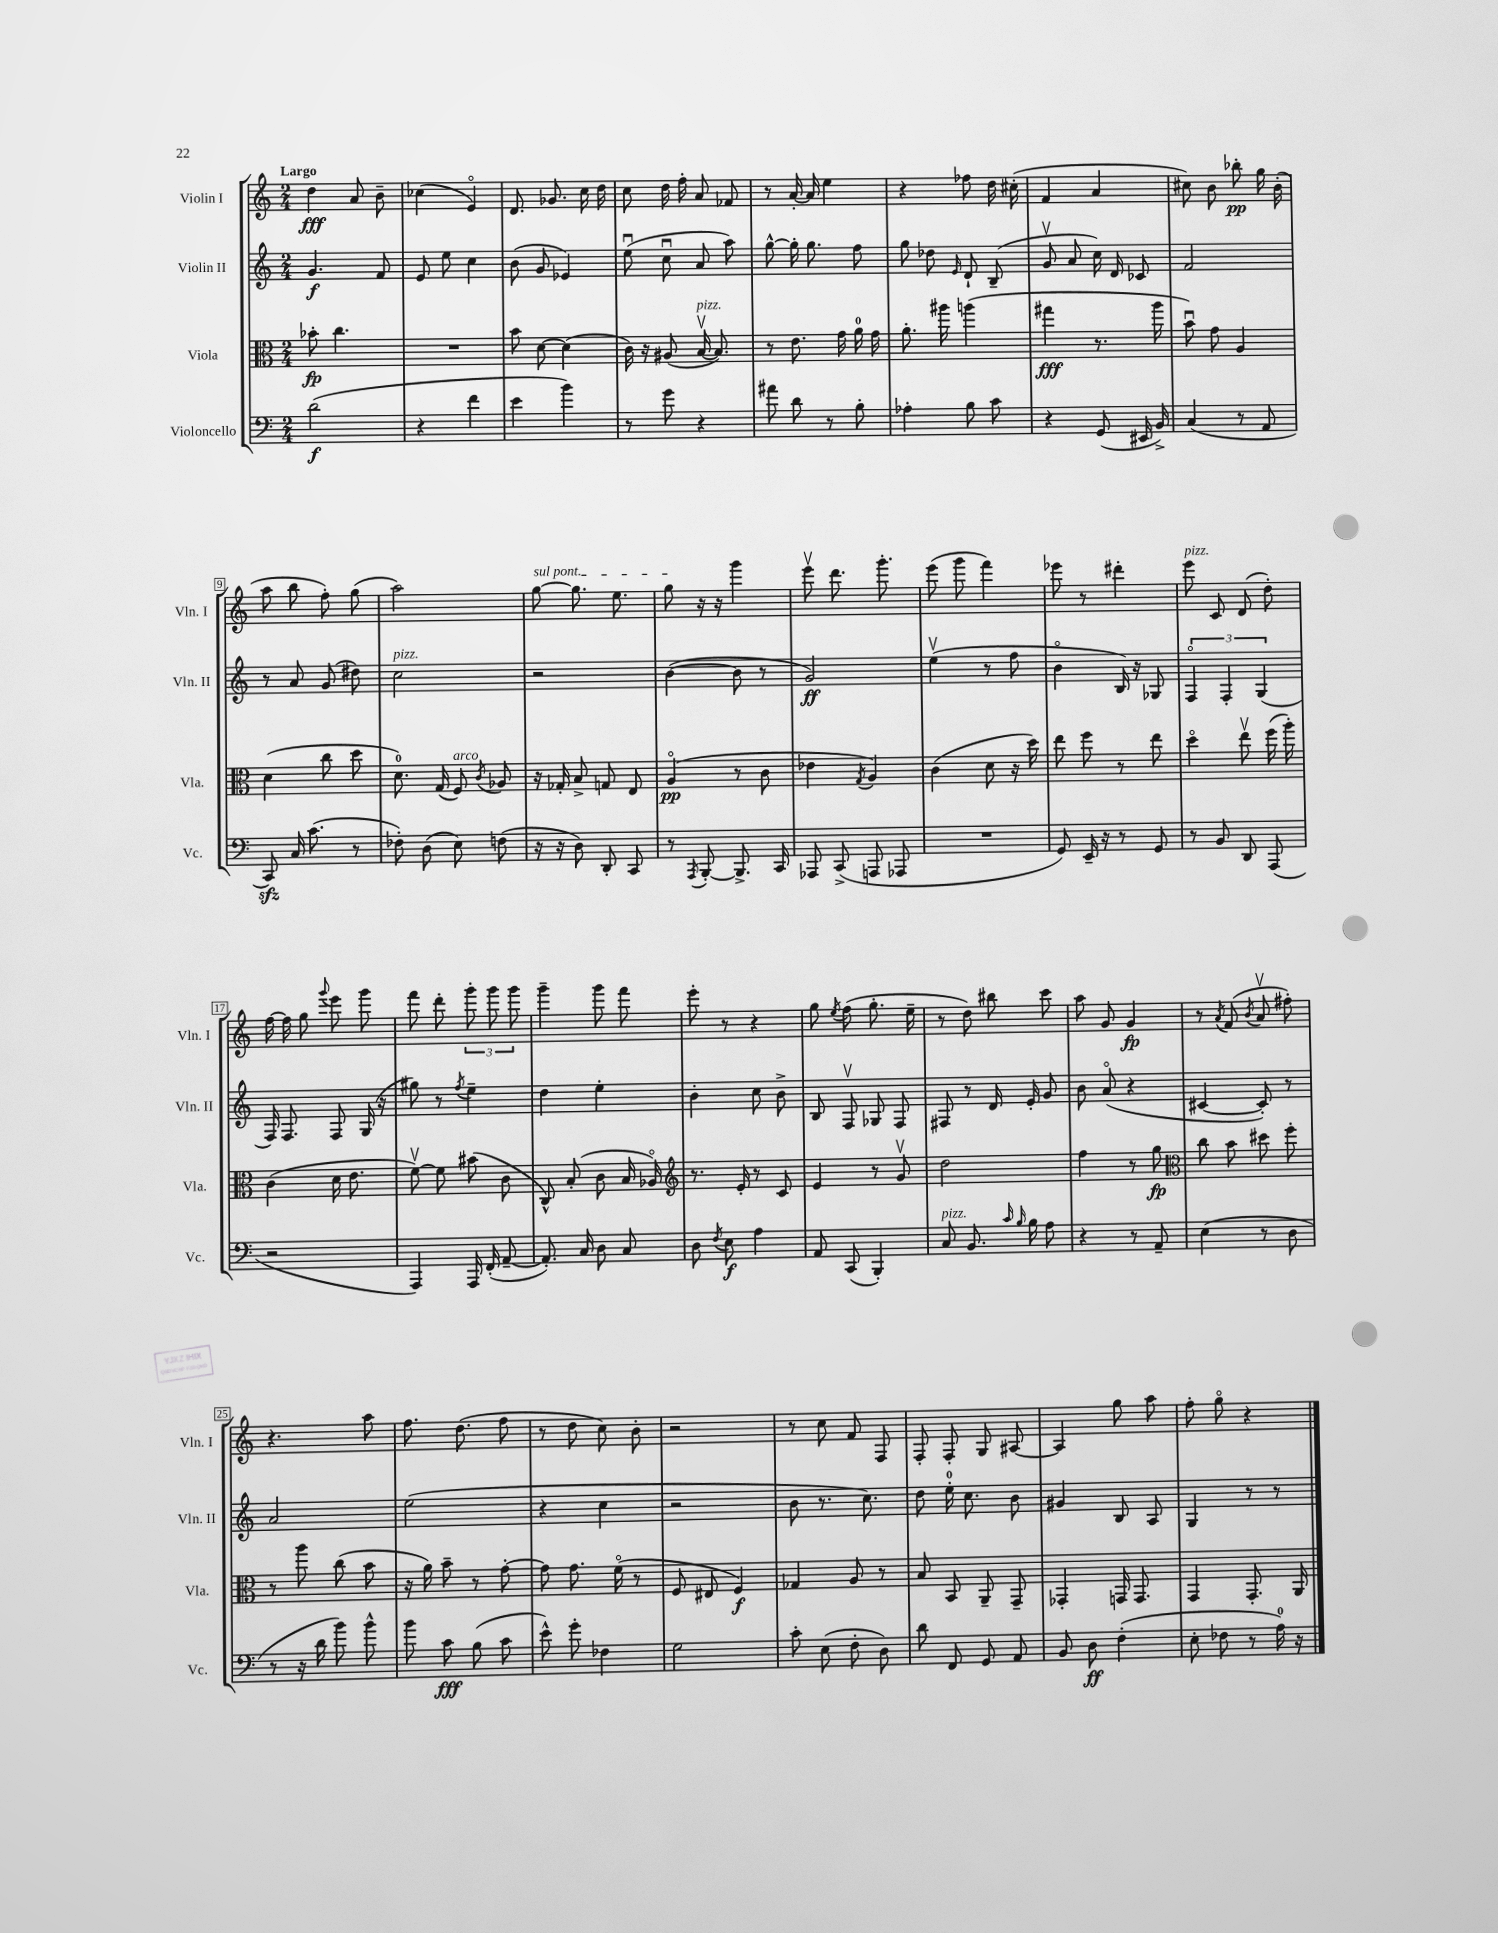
<<
\new StaffGroup <<
\new Staff = "s0" \with { instrumentName = "Violin I" shortInstrumentName = "Vln. I" } {
    \clef treble \key c \major \numericTimeSignature \time 2/4 \tempo "Largo"
    \autoBeamOff d''4\fff a'8 b'8-- |
    ces''4( e'4\flageolet) |
    d'8. ges'8. c''16 d''16 |
    c''8 d''16 f''16-. a'8 fes'8 |
    r8 a'16~-. a'16 e''4 |
    r4 fes''8 d''16 cis''16-.( |
    f'4 a'4 |
    cis''8) b'8 bes''8-.\pp g''16 b'16-.( |
    a''8 b''8 f''8-.) g''8( |
    a''2) |
    \once \override TextSpanner.bound-details.left.text = \markup { \italic "sul pont." } g''8~\startTextSpan g''8. e''8. |
    g''8\stopTextSpan r16 r16 g'''4 |
    e'''8\upbow d'''8. g'''8.-. |
    e'''8( g'''8 f'''4) |
    ees'''8 r8 dis'''4-. |
    e'''8^\markup { \italic "pizz." } c'8 d'8( d''8-.) |
    f''16~ f''16 g''8 \appoggiatura { g'''8 } e'''8 g'''8 |
    f'''8 d'''8-. \tuplet 3/2 { g'''8-. g'''8 g'''8 } |
    g'''4-- g'''8 f'''8 |
    e'''8-. r8 r4 |
    g''8 \acciaccatura { e''8 } f''8( g''8.-. e''16-- |
    r8 d''8) bis''8 c'''8 |
    a''8 g'8 g'4\fp |
    r8 \acciaccatura { a'8 } f'8( \acciaccatura { b'8 } a'8\upbow fis''8-.) |
    r4. a''8 |
    f''8. d''8.( f''8 |
    r8 d''8 c''8) b'8-. |
    r2 |
    r8 c''8 f'8 f8 |
    f8-. f8-. g8 ais8~ |
    ais4 g''8 a''8 |
    f''8-. g''8\flageolet r4 \bar "|." |
}
\new Staff = "s1" \with { instrumentName = "Violin II" shortInstrumentName = "Vln. II" } {
    \clef treble \key c \major \numericTimeSignature \time 2/4
    \autoBeamOff g'4.\f f'8 |
    e'8 e''8 c''4 |
    b'8( g'8 ees'4) |
    e''8\downbow( c''8\downbow a'8 a''8) |
    g''8~-^ g''16-. g''8. f''8 |
    g''8 des''8 \grace { e'16 } d'8-! b8--( |
    g'8\upbow a'8 c''16) d'16 ces'8 |
    f'2 |
    r8 a'8 g'8( dis''8) |
    c''2^\markup { \italic "pizz." } |
    r2 |
    b'4~( b'8 r8 |
    g'2\ff) |
    e''4\upbow( r8 f''8 |
    b'4\flageolet b16) r16 ges8 |
    \tuplet 3/2 { f4\flageolet f4-. g4( } |
    f16) f8. f8 g16( r16 |
    gis''8) r8 \acciaccatura { f''8 } e''4-- |
    d''4 e''4-. |
    b'4-. c''8 b'8-> |
    b8 f8\upbow ges8 f8 |
    fis8 r8 d'16 e'16-. g'8 |
    b'8 a'8\flageolet( r4 |
    cis'4~ cis'8-.) r8 |
    a'2 |
    e''2( |
    r4 c''4 |
    r2 |
    b'8 r8. c''8.) |
    d''8 e''16-0-. c''8. b'8 |
    gis'4 b8 a8 |
    g4 r8 r8 \bar "|." |
}
\new Staff = "s2" \with { instrumentName = "Viola" shortInstrumentName = "Vla." } {
    \clef alto \key c \major \numericTimeSignature \time 2/4
    \autoBeamOff bes'8-.\fp c''4. |
    R2 |
    b'8 d'8~ d'4( |
    c'16) r16 ais8( b16~\upbow^\markup { \italic "pizz." } b8.) |
    r8 e'8. g'16 a'16-0 g'16 |
    a'8.-. ais''16 a''4( |
    gis''4\fff r8. a''16 |
    b'8\downbow) g'8 a4 |
    d'4( c''8 d''8 |
    d'8.-0) g16( f8^\markup { \italic "arco" }) \acciaccatura { c'8 } aes8 |
    r16 ges16-. b8-> g8 e8 |
    a4\flageolet\pp( r8 c'8 |
    ees'4 \acciaccatura { g8 } a4) |
    c'4( d'8 r16 d''16) |
    e''8 f''8 r8 e''8 |
    d''4\flageolet e''8\upbow f''16( a''16-.) |
    c'4( d'16 e'8. |
    f'8~\upbow) f'8 bis'8( c'8 |
    c8-^) b8-.( c'8 b16 aes16\flageolet) |
    \clef treble r8. e'16-. r8 c'8 |
    e'4 r8 g'8\upbow |
    d''2 |
    f''4 r8 g''8\fp |
    \clef alto c''8 b'8 dis''8 f''8-. |
    r8 a''8 c''8( b'8 |
    r16 a'16) b'8-- r8 g'8~-. |
    g'8 g'8. f'16\flageolet( r8 |
    f8 eis8 f4\f) |
    ges4 a8 r8 |
    b8 b,8 a,8-- g,8-- |
    ges,4-. g,16 g,8. |
    g,4 g,8.-. a,16 \bar "|." |
}
\new Staff = "s3" \with { instrumentName = "Violoncello" shortInstrumentName = "Vc." } {
    \clef bass \key c \major \numericTimeSignature \time 2/4
    \autoBeamOff d'2\f( |
    r4 f'4 |
    e'4 b'4) |
    r8 g'8 r4 |
    ais'8 d'8 r8 b8-. |
    aes4-. b8 c'8 |
    r4 g,8( eis,16 b,16->) |
    c4( r8 a,8 |
    c,8\sfz) c16 c'8.( r8 |
    fes8-.) d8( e8) f8( |
    r16 r16 d8) d,8-. c,8 |
    r8 \acciaccatura { a,,8 } b,,8~-. b,,8.-> c,16 |
    aes,,8 c,8->( a,,8 aes,,8 |
    R2 |
    g,8) e,16-- r16 r8 g,8 |
    r8 b,8 d,8 a,,8( |
    r2 |
    a,,4) a,,16 f,16-.( a,8~-- |
    a,8.-.) c16 d8 c8 |
    d8 \acciaccatura { f8 } e8\f a4 |
    a,8 c,8( b,,4-.) |
    c8^\markup { \italic "pizz." } b,8. \grace { c'16 b16 } b16 a8 |
    r4 r8 a,8-- |
    e4( r8 d8 |
    r8 r16 d'16 b'8) b'8-^ |
    b'8 c'8\fff b8( c'8 |
    e'8-^) g'8-. fes4 |
    g2 |
    c'8-. e8( f8-. d8) |
    d'8 f,8 g,8 a,8 |
    b,8 d8\ff f4-.( |
    e8-. fes8 r8 a16-0) r16 \bar "|." |
}
>>
>>
\layout { \context { \Score \override BarNumber.stencil = #(make-stencil-boxer 0.1 0.3 ly:text-interface::print) } }
